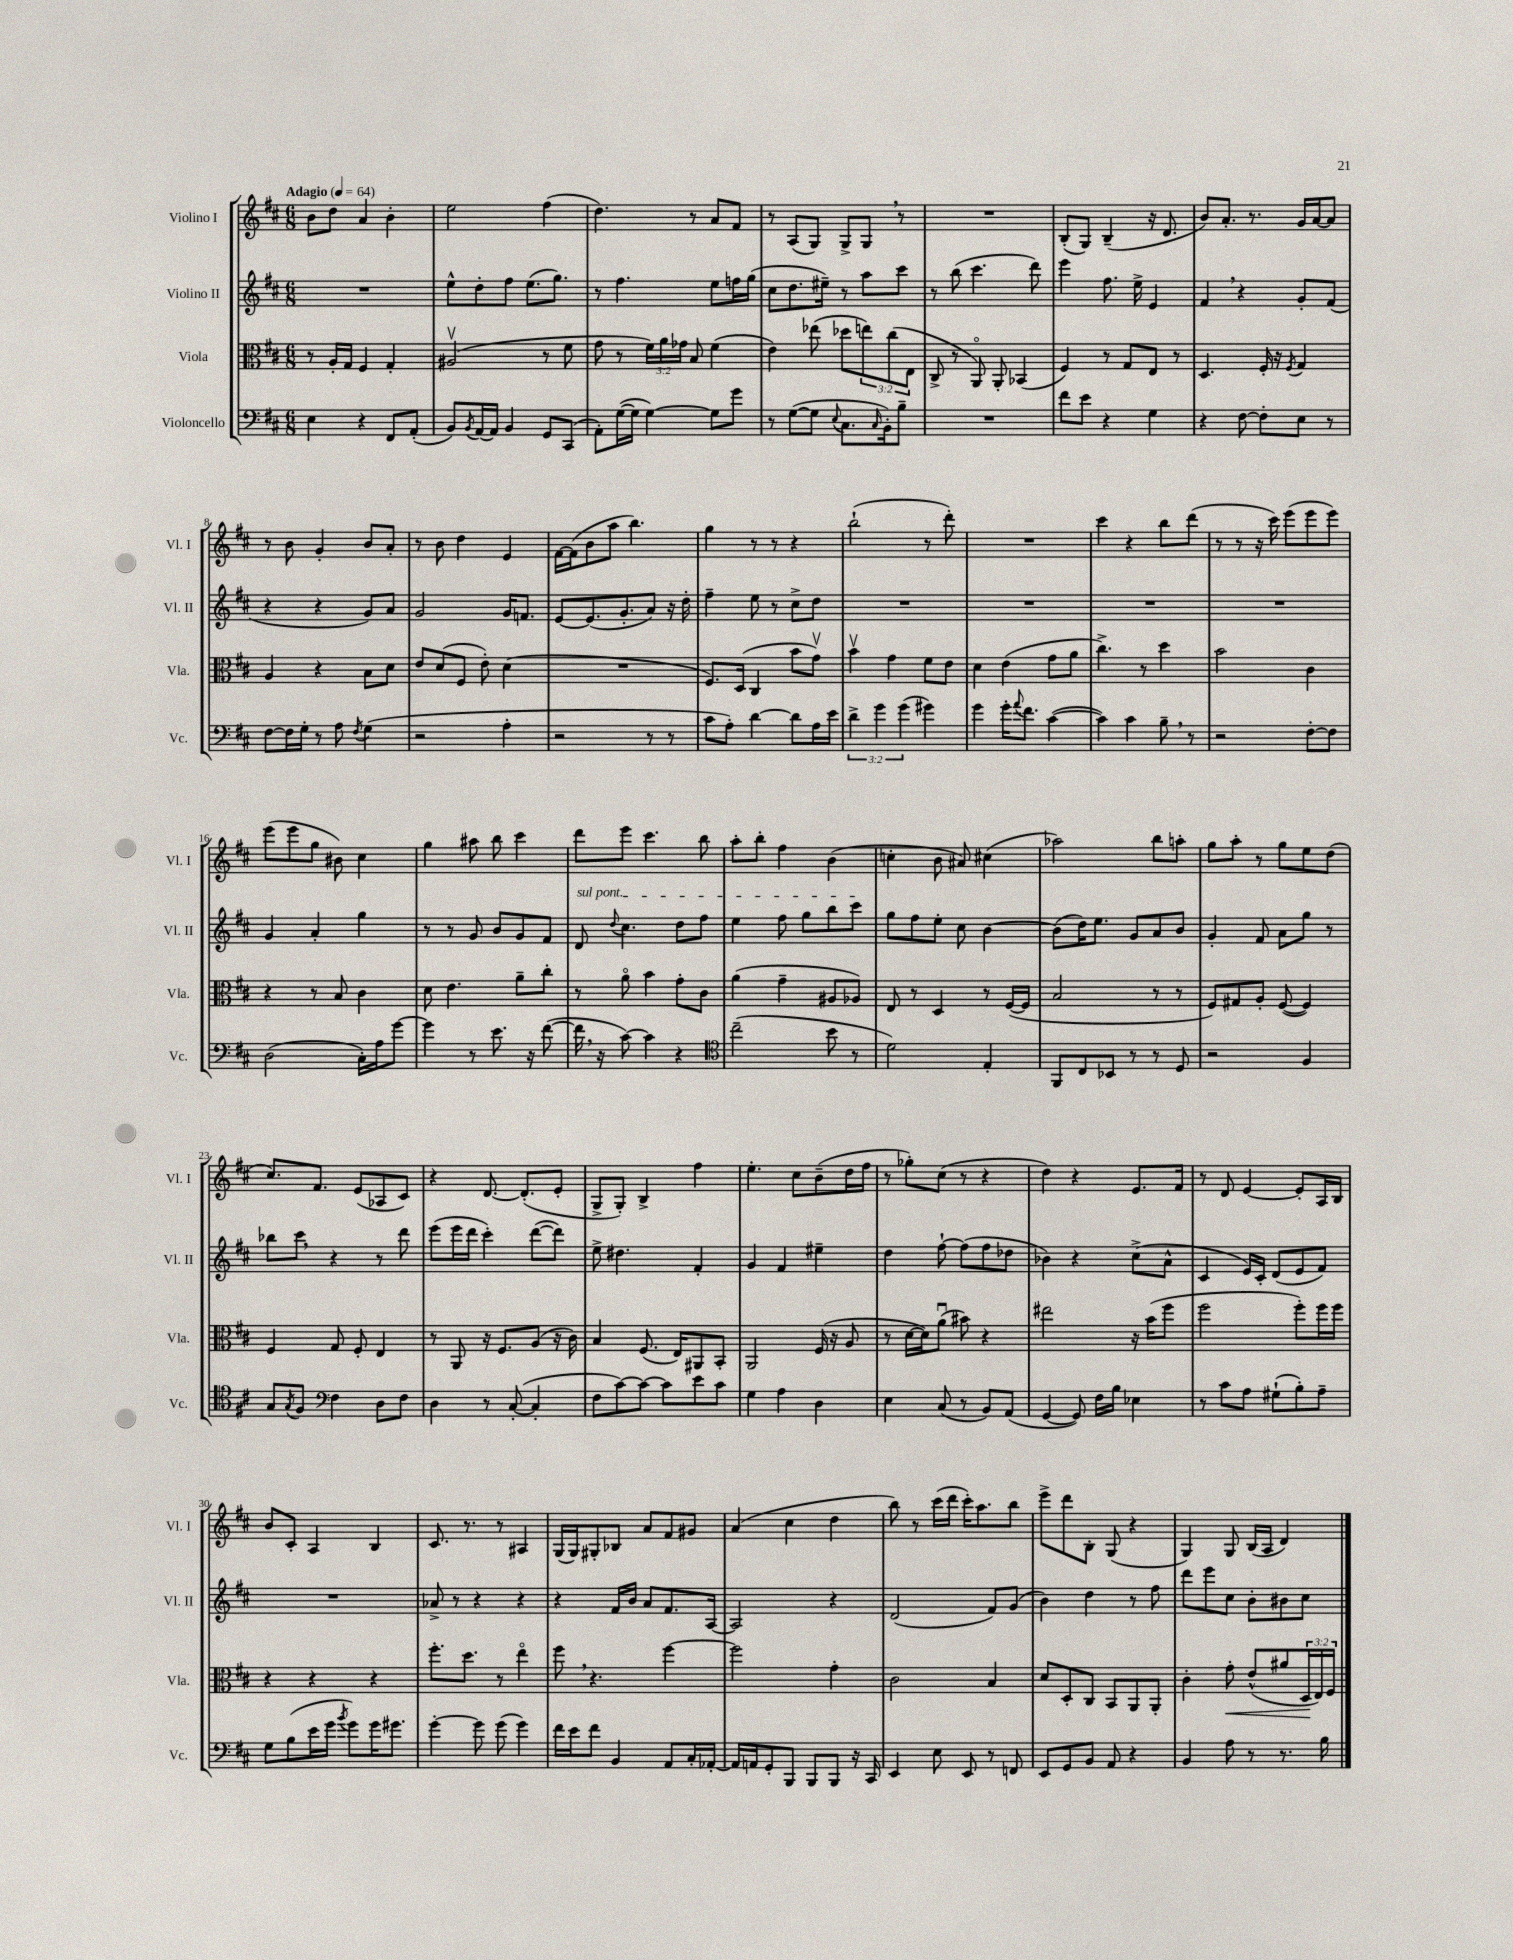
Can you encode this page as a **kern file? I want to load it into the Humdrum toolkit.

**kern	**kern	**kern	**kern
*staff4	*staff3	*staff2	*staff1
*clefF4	*clefC3	*clefG2	*clefG2
*k[f#c#]	*k[f#c#]	*k[f#c#]	*k[f#c#]
*M6/8	*M6/8	*M6/8	*M6/8
*MM64	*MM64	*MM64	*MM64
4E\	8r	2.r	8b\L
.	16A'/LL	.	8dd\J
.	16G/JJ	.	.
4r	4F#/	.	4a/
8FF#/L	4G'/	.	4b'\
(8AA'/J	.	.	.
=	=	=	=
8BB/L)	(2A#v/	8ee^^\L	2ee\
8qBB/	.	.	.
[16AA/L	.	8dd'\	.
16AA/]JJ	.	.	.
4BB/	.	8ff#\J	.
.	.	(8.ee\L	.
8GG/L	8r	.	(4ff#\
.	.	8.gg\J)	.
(8CC#/J	8f#\	.	.
=	=	=	=
8AA'\L)	8g\	8r	4.dd\)
([16G\L	8r	4.ff#\	.
16G\]JJ	.	.	.
[4G\)	24f#\LL)	.	.
.	24a\	.	.
.	24g-\JJ	.	.
.	8B/	.	8r
8G\]L	(4f#\	8ee\L	8a/L
8g\J	.	16ff\L	8f#/J
.	.	(16gg\JJ	.
=	=	=	=
8r	4e\)	8cc#\L	8r
([8G\L	.	8.dd\	(8A/L
8G\]J	(8ee-\	.	8G/J)
.	.	16ee#~\Jk)	.
8qqE/	.	.	.
8.C#\L	8dd-\L	8r	8G^/L
.	12ee\)	8aa\L	8G/J
16qqC#/	.	.	.
16BB'\k)	.	.	.
.	(12cc#\	.	.
8B~\J	.	8ccc#\J	8r
.	12E\J	.	.
=	=	=	=
2.r	8C#^/	8r	2.r
.	8r	(8bb\	.
.	8AAo/)	4.ccc#\	.
.	8AA'/	.	.
.	(4BB-/	.	.
.	.	8ddd\)	.
=	=	=	=
8f#\L	4F#/)	4eee\	(8B'/L
8e\J	.	.	8G/J)
4r	8r	8.ff#\	(4B~/
.	8G/L	.	.
.	.	16ee^\	.
4G\	8E/J	4e/	16r
.	.	.	8.d/
.	8r	.	.
=	=	=	=
4r	4.D/	4f#/	8b/L)
.	.	.	8.a'/J
[8F#\	.	4r	.
.	.	.	8.r
8F#'\]L	16F#'/	.	.
.	16r	.	.
.	8qF#/	.	.
8E\J	4G/	8g'/L	16g/LL
.	.	.	[16a/J
8r	.	(8f#/J	8a/]J
=	=	=	=
[8F#\L	4A/	4r	8r
16F#\]L	.	.	8b\
16G'\JJ	.	.	.
8r	4r	4r	4g'/
8A\	.	.	.
8qF#/	.	.	.
(4G\	8B\L	8g/L)	8b/L
.	8d\J	8a/J	8a'/J
=	=	=	=
2r	8e/L	2g/	8r
.	(8d/	.	8b\
.	8F#/J	.	4dd\
.	8e'\)	.	.
4A'\	(4d\	16g/LK	4e/
.	.	8.f/J	.
=	=	=	=
2r	2.r	[8e/L	[16f#\LL
.	.	.	(16f#\]J
.	.	(8.e/]	8b\
.	.	.	8aa\J
.	.	8.g'/	.
.	.	.	4.bb\)
8r	.	8a/J)	.
8r	.	16r	.
.	.	16dd'\	.
=	=	=	=
8c#\L	8.F#/L)	4ff#~\	4gg\
8A'\J)	.	.	.
.	(16D/Jk	.	.
[4d\	4C#/	8ee\	8r
.	.	8r	8r
8d\]L	8b\L	8cc#^\L	4r
16A\L	8gv\J)	8dd\J	.
16e\JJ	.	.	.
=	=	=	=
6d^\	4bv\	2.r	(2bb`\
6g\	.	.	.
.	4g\	.	.
(6g\	.	.	.
4g#\)	8f#\L	.	8r
.	8e\J	.	8ddd'\)
=	=	=	=
4g\	4d\	2.r	2.r
16g'\LK	(4e\	.	.
8qqa/	.	.	.
8.f#\J	.	.	.
([4c#\	8g\L	.	.
.	8a\J	.	.
=	=	=	=
4c#\])	4.cc#^\)	2.r	4ccc#\
4c#\	.	.	4r
.	8r	.	.
8B~\	4dd\	.	8bb\L
8r	.	.	(8ddd\J
=	=	=	=
2r	2b\	2.r	8r
.	.	.	8r
.	.	.	16r
.	.	.	16ccc#\)
.	.	.	(8eee\L
[8F#'\L	4c#\	.	8eee\
8F#\]J	.	.	8eee\J)
=	=	=	=
(2D\	4r	4g/	(8eee\L
.	.	.	8eee\
.	8r	4a'/	8gg\J
.	8B/	.	8b#\)
16C#'\LL)	4c#\	4gg\	4cc#\
16A\J	.	.	.
[8g\J	.	.	.
=	=	=	=
4g\]	8d\	8r	4gg\
.	4.e\	8r	.
8r	.	8g/	8aa#\
8.e\	.	8b/L	8bb\
.	8a~\L	8g/	4ccc#\
16r	.	.	.
([8f#\	8cc#'\J	8f#/J	.
=	=	=	=
16f#\]	8r	8d/	8ddd\L
16r	.	.	.
.	.	8qqdd/	.
[8c#\)	8ao\	4.cc#\	8eee\J
4c#\]	4b\	.	4.ccc#\
4r	8g'\L	8dd\L	.
.	8c#\J	8ff#\J	8bb\
=	=	=	=
*clefC4	*	*	*
(2cc#~\	(4a\	4ee\	8aa'\L
.	.	.	8bb'\J
.	4g~\	8ff#\	4ff#\
.	.	8gg\L	.
8b\	8A#/L	8bb\	(4b\
8r	8A-/J)	8ccc#\J	.
=	=	=	=
2d\)	8E/	8gg\L	4cc'\
.	8r	8ff#\	.
.	4D/	8ee'\J	8b\
.	.	8cc#\	8a#/)
4E'/	8r	[4b\	(4cc#\
.	([16F#/LL	.	.
.	16F#/]JJ	.	.
=	=	=	=
8FF#/L	2B/	(8b\]L	2aa-\)
8C#/	.	16dd\K)	.
.	.	8.ee\J	.
8BB-/J	.	.	.
8r	.	8g/L	.
8r	8r	8a/	8bb\L
8D/	8r	8b/J	8aa'\J
=	=	=	=
2r	8F#/L)	4g'/	8gg\L
.	8G#/	.	8aa'\J
.	8A'/J	8f#/	8r
.	([8F#/	8a\L	8gg\L
4F#/	4F#/])	8gg\J	8ee\
.	.	8r	(8dd\J
=	=	=	=
8G/L	4F#/	8bb-\L	8.cc#/L)
8qG/	.	.	.
8F#/J	.	8ccc#\J	.
.	.	.	8.f#/J
*clefF4	*	*	*
4F#\	8G/	4r	.
.	8F#'/	.	(8e/L
8D\L	4E/	8r	8A-/
8F#\J	.	8ddd\	8c#/J)
=	=	=	=
4D\	8r	(8eee\L	4r
.	8AA/	16eee\L	.
.	.	16ddd\JJ	.
8r	16r	4ccc#'\)	[8.d/
.	8.F#/L	.	.
([8C#'/	.	.	.
.	.	.	(8.d'/]L
4C#'/]	(8A/J	([8ddd\L	.
.	16r	8ddd\]J)	8e'/J
.	16c#\)	.	.
=	=	=	=
8F#\L	4B/	8ee^\	8G^/L
[8c#\)	.	4.dd#\	8G'/J)
8c#\_J	(8.F#/	.	4B^/
8c#\]L	.	.	.
.	16E/LK)	.	.
8e\	8AA#/	4f#'/	4ff#\
8c#\J	8BB'/J	.	.
=	=	=	=
4G\	2AA/	4g/	4.ee'\
4A\	.	4f#/	.
.	.	.	8cc#\L
4D\	(16F#/	4ee#~\	(8b~\
.	16r	.	.
.	8A/	.	16dd\L
.	.	.	16ff#\JJ
=	=	=	=
4E\	8r	4dd\	8r
.	[16d\LL	.	8gg-'\L)
.	16d\]J)	.	.
(8C#/	(8au\J	[8ff#`\	(8cc#\J
8r	8b#\)	(8ff#\]L	8r
8BB/L)	4r	8ff#\	4r
(8AA/J	.	8dd-\J	.
=	=	=	=
[4GG/	2ee#\	4b-\)	4dd\)
8GG/])	.	4r	4r
16F#\LL	.	.	.
16B\JJ	.	.	.
4E-\	16r	(8cc#^\L	8.e/L
.	(16b\LK	.	.
.	8ff#\J	8a^^\J	.
.	.	.	16f#/Jk
=	=	=	=
8r	2ff#\	4c#/	8r
8c#\L	.	.	8d/
8A\J	.	16e/LL)	[4e/
.	.	16c#'/JJ	.
(8G#`\L	.	(8d/L	.
8B'\)	8ff#'\L)	8e/	8e'/]L
8A~\J	16ff#\L	8f#/J)	16A/L
.	16ff#\JJ	.	16B/JJ
=	=	=	=
8G\L	4r	2.r	8b/L
(8B\	.	.	8c#'/J
16e\L	4r	.	4A/
16g\JJ	.	.	.
8qb/	.	.	.
8g\L)	.	.	.
16g\K	4r	.	4B/
8.g#\J	.	.	.
=	=	=	=
[4g'\	8.ff#'\L	8a-^/	8.c#/
.	.	8r	.
.	8.dd\J	.	8.r
8g\]	.	4r	.
(8g\	8r	.	8r
4g\)	4eeo\	4r	4A#/
=	=	=	=
16f#\LL	8ff#\	4r	(16G/LL
16e\J	.	.	16G/J)
8f#\J	4.r	.	8G#'/
4BB/	.	16f#/LL	8B-/J
.	.	16b/JJ	.
.	.	8a/L	8a/L
8AA/L	[4ff#\	8.f#/	8f#/
16C#'/L	.	.	8g#/J
[16AA-'/JJ	.	[16A/Jk	.
=	=	=	=
16AA-/]LL	2ff#\]	2A/]	(4a/
16AA/J	.	.	.
8GG'/	.	.	.
8BBB/J	.	.	4cc#\
8BBB/L	.	.	.
8BBB/J	4g'\	4r	4dd\
16r	.	.	.
16CC#/	.	.	.
=	=	=	=
4EE/	2c#\	(2d/	8bb\)
.	.	.	8r
8E\	.	.	(16ccc#\LL
.	.	.	16ddd\JJ
8EE/	.	.	16ccc#'\LK)
.	.	.	8.aa\
8r	4B/	8f#/L)	.
8FF/	.	(8g/J	8bb\J
=	=	=	=
8EE/L	8d/L	4b\)	8eee^\L
8GG/	8D'/	.	8ddd\
8BB/J	8C#/J	4dd\	8B'\J
8AA/	8BB/L	.	(8G/
4r	8AA/	8r	4r
.	8AA'/J	8ff#\	.
=	=	=	=
4BB/	4c#'\	8ddd\L	4G/)
.	.	8eee\	.
8A\	8g'\	8cc#\J	8G/
8r	(8e^^/L	8b'\L	(16B/LL
.	.	.	16A/JJ
8.r	8a#/	8b#\	4d/)
.	24D/L	8cc#\J	.
.	24E/)	.	.
16B\	.	.	.
.	24F#/JJ	.	.
==	==	==	==
*-	*-	*-	*-
